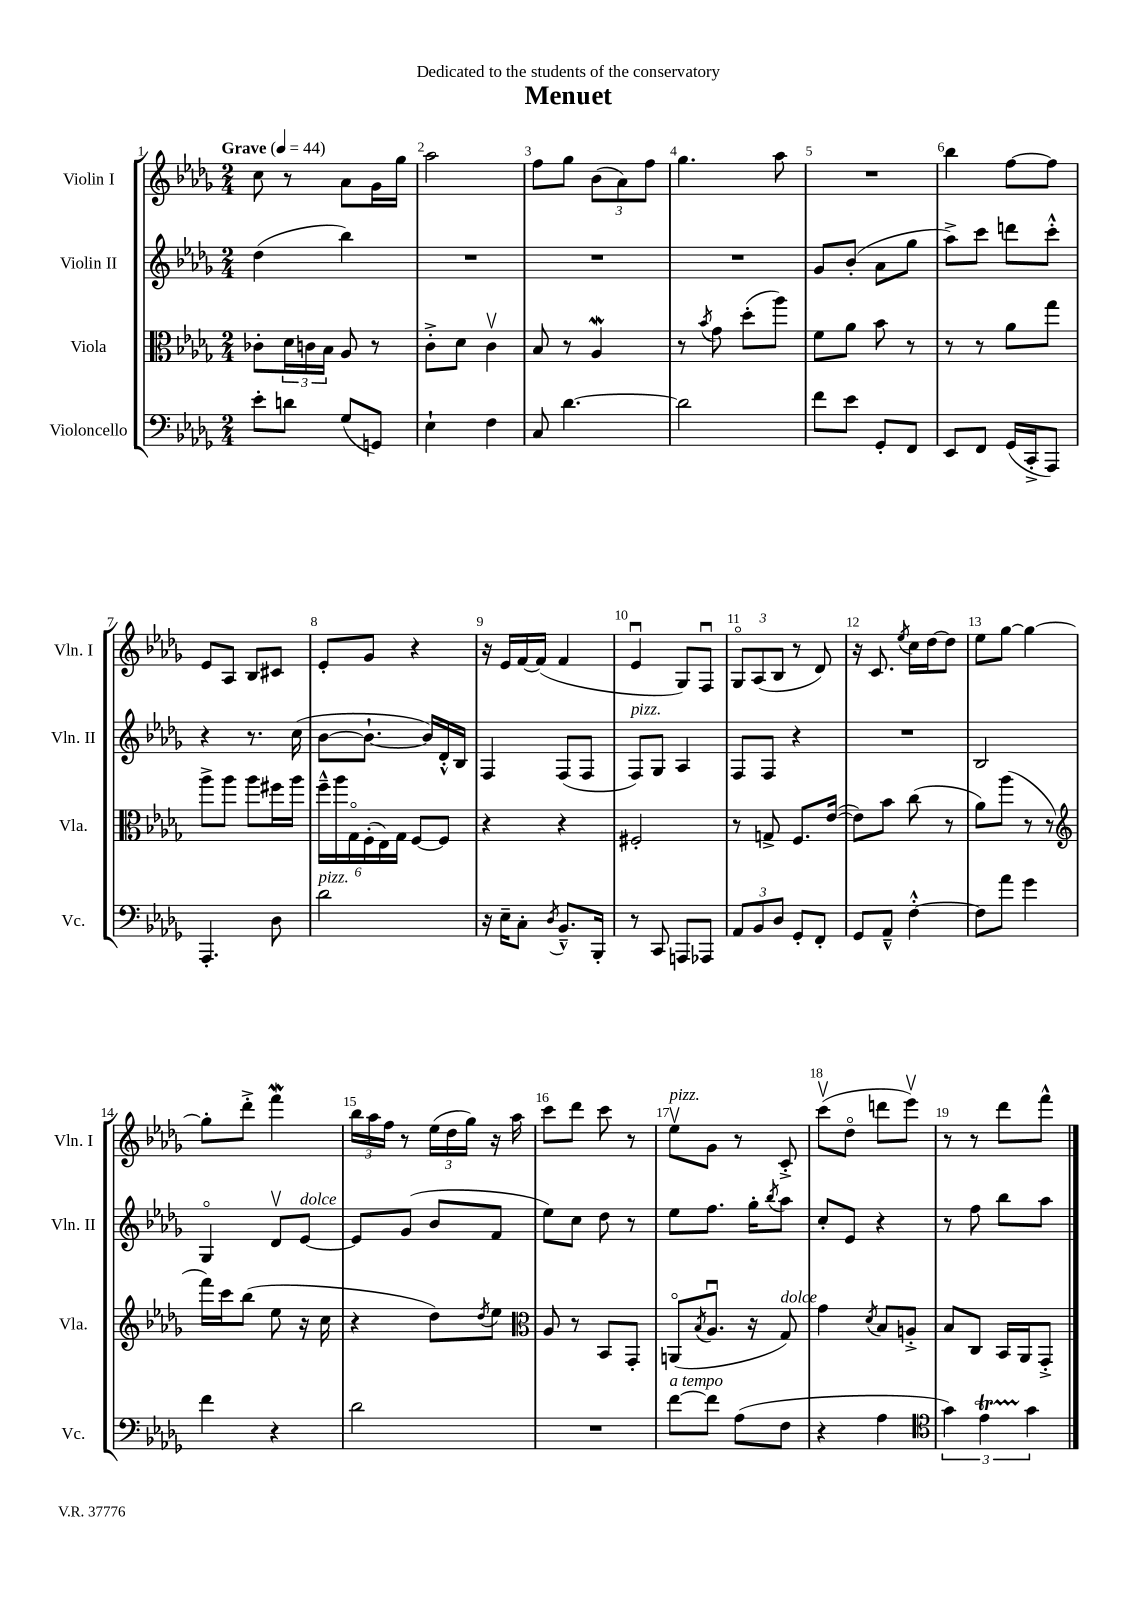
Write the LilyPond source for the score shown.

\header { title = "Menuet" dedication = "Dedicated to the students of the conservatory" }
<<
\new StaffGroup <<
\new Staff = "s0" \with { instrumentName = "Violin I" shortInstrumentName = "Vln. I" } {
    \clef treble \key des \major \numericTimeSignature \time 2/4 \tempo "Grave" 4 = 44
    c''8 r8 aes'8 ges'16 ges''16 |
    aes''2 |
    f''8 ges''8 \tuplet 3/2 { bes'8( aes'8) f''8 } |
    ges''4. aes''8 |
    R2 |
    bes''4 f''8~ f''8 |
    ees'8 aes8 bes8 cis'8 |
    ees'8-. ges'8 r4 |
    r16 ees'16 f'16~ f'16( f'4 |
    ees'4\downbow ges8) f8\downbow |
    \tuplet 3/2 { ges8\flageolet aes8( bes8 } r8 des'8) |
    r16 c'8. \acciaccatura { ees''8 } c''16 des''16~ des''8 |
    ees''8 ges''8~ ges''4~ |
    ges''8-. des'''8-.-> f'''4\mordent |
    \tuplet 3/2 { bes''16 aes''16 f''16 } r8 \tuplet 3/2 { ees''16( des''16 ges''16) } r16 aes''16 |
    c'''8 des'''8 c'''8 r8 |
    ees''8\upbow^\markup { \italic "pizz." } ges'8 r8 c'8-.-> |
    c'''8\upbow( des''8\flageolet d'''8 ees'''8\upbow) |
    r8 r8 des'''8 f'''8-^ \bar "|." |
}
\new Staff = "s1" \with { instrumentName = "Violin II" shortInstrumentName = "Vln. II" } {
    \clef treble \key des \major \numericTimeSignature \time 2/4
    des''4( bes''4) |
    R2 |
    R2 |
    R2 |
    ges'8 bes'8-.( aes'8 ges''8 |
    aes''8->) c'''8 d'''8 c'''8-.-^ |
    r4 r8. c''16( |
    bes'8~ bes'8.~-! bes'16) des'16-.-^ bes16 |
    f4 f8( f8 |
    f8^\markup { \italic "pizz." }) ges8 aes4 |
    f8 f8 r4 |
    R2 |
    bes2 |
    ges4\flageolet des'8\upbow ees'8~^\markup { \italic "dolce" } |
    ees'8 ges'8( bes'8 f'8 |
    ees''8) c''8 des''8 r8 |
    ees''8 f''8. ges''16-. \acciaccatura { bes''8 } aes''8 |
    c''8-. ees'8 r4 |
    r8 f''8 bes''8 aes''8 \bar "|." |
}
\new Staff = "s2" \with { instrumentName = "Viola" shortInstrumentName = "Vla." } {
    \clef alto \key des \major \numericTimeSignature \time 2/4
    ces'8-. \tuplet 3/2 { des'16 c'16 bes16 } aes8 r8 |
    c'8-.-> des'8 c'4\upbow |
    bes8 r8 aes4\mordent |
    r8 \acciaccatura { bes'8 } ges'8 des''8-.( aes''8) |
    f'8 aes'8 bes'8 r8 |
    r8 r8 aes'8 ges''8 |
    aes''8-> aes''8 aes''8 fis''16 aes''16 |
    \tuplet 6/4 { f''16---^ aes''16 ges16\flageolet f16-.( ees16) ges16 } f8~ f8 |
    r4 r4 |
    fis2-. |
    r8 g8-> f8. ees'16~( |
    ees'8) bes'8 c''8( r8 |
    aes'8) aes''8( r8 r8 |
    \clef treble f'''16) c'''16 bes''8( ees''8 r16 c''16 |
    r4 des''8) \acciaccatura { des''8 } ees''8 |
    \clef alto aes8 r8 bes,8 ges,8-. |
    a,8\flageolet( \acciaccatura { bes8 } aes8.\downbow r16 ges8^\markup { \italic "dolce" }) |
    ges'4 \acciaccatura { des'8 } bes8 a8-.-> |
    bes8 c8 bes,16 aes,16 ges,8-.-> \bar "|." |
}
\new Staff = "s3" \with { instrumentName = "Violoncello" shortInstrumentName = "Vc." } {
    \clef bass \key des \major \numericTimeSignature \time 2/4
    ees'8-. d'8 ges8( g,8) |
    ees4-! f4 |
    c8 des'4.~ |
    des'2 |
    f'8 ees'8 ges,8-. f,8 |
    ees,8 f,8 ges,16( c,16-.-> aes,,8) |
    aes,,4.-. des8 |
    des'2^\markup { \italic "pizz." } |
    r16 ees16-- c8-. \acciaccatura { des8 } bes,8.---^ bes,,16-. |
    r8 c,8 a,,8 aes,,8 |
    \tuplet 3/2 { aes,8 bes,8 des8 } ges,8-. f,8-. |
    ges,8 aes,8---^ f4~-.-^ |
    f8 aes'8 ges'4 |
    f'4 r4 |
    des'2 |
    R2 |
    f'8~^\markup { \italic "a tempo" } f'8 aes8( f8 |
    r4 aes4 |
    \clef tenor \tuplet 3/2 { ges'4) ees'4\startTrillSpan ges'4\stopTrillSpan } \bar "|." |
}
>>
>>
\layout { \context { \Score \override BarNumber.break-visibility = ##(#f #t #t) barNumberVisibility = #all-bar-numbers-visible } }
